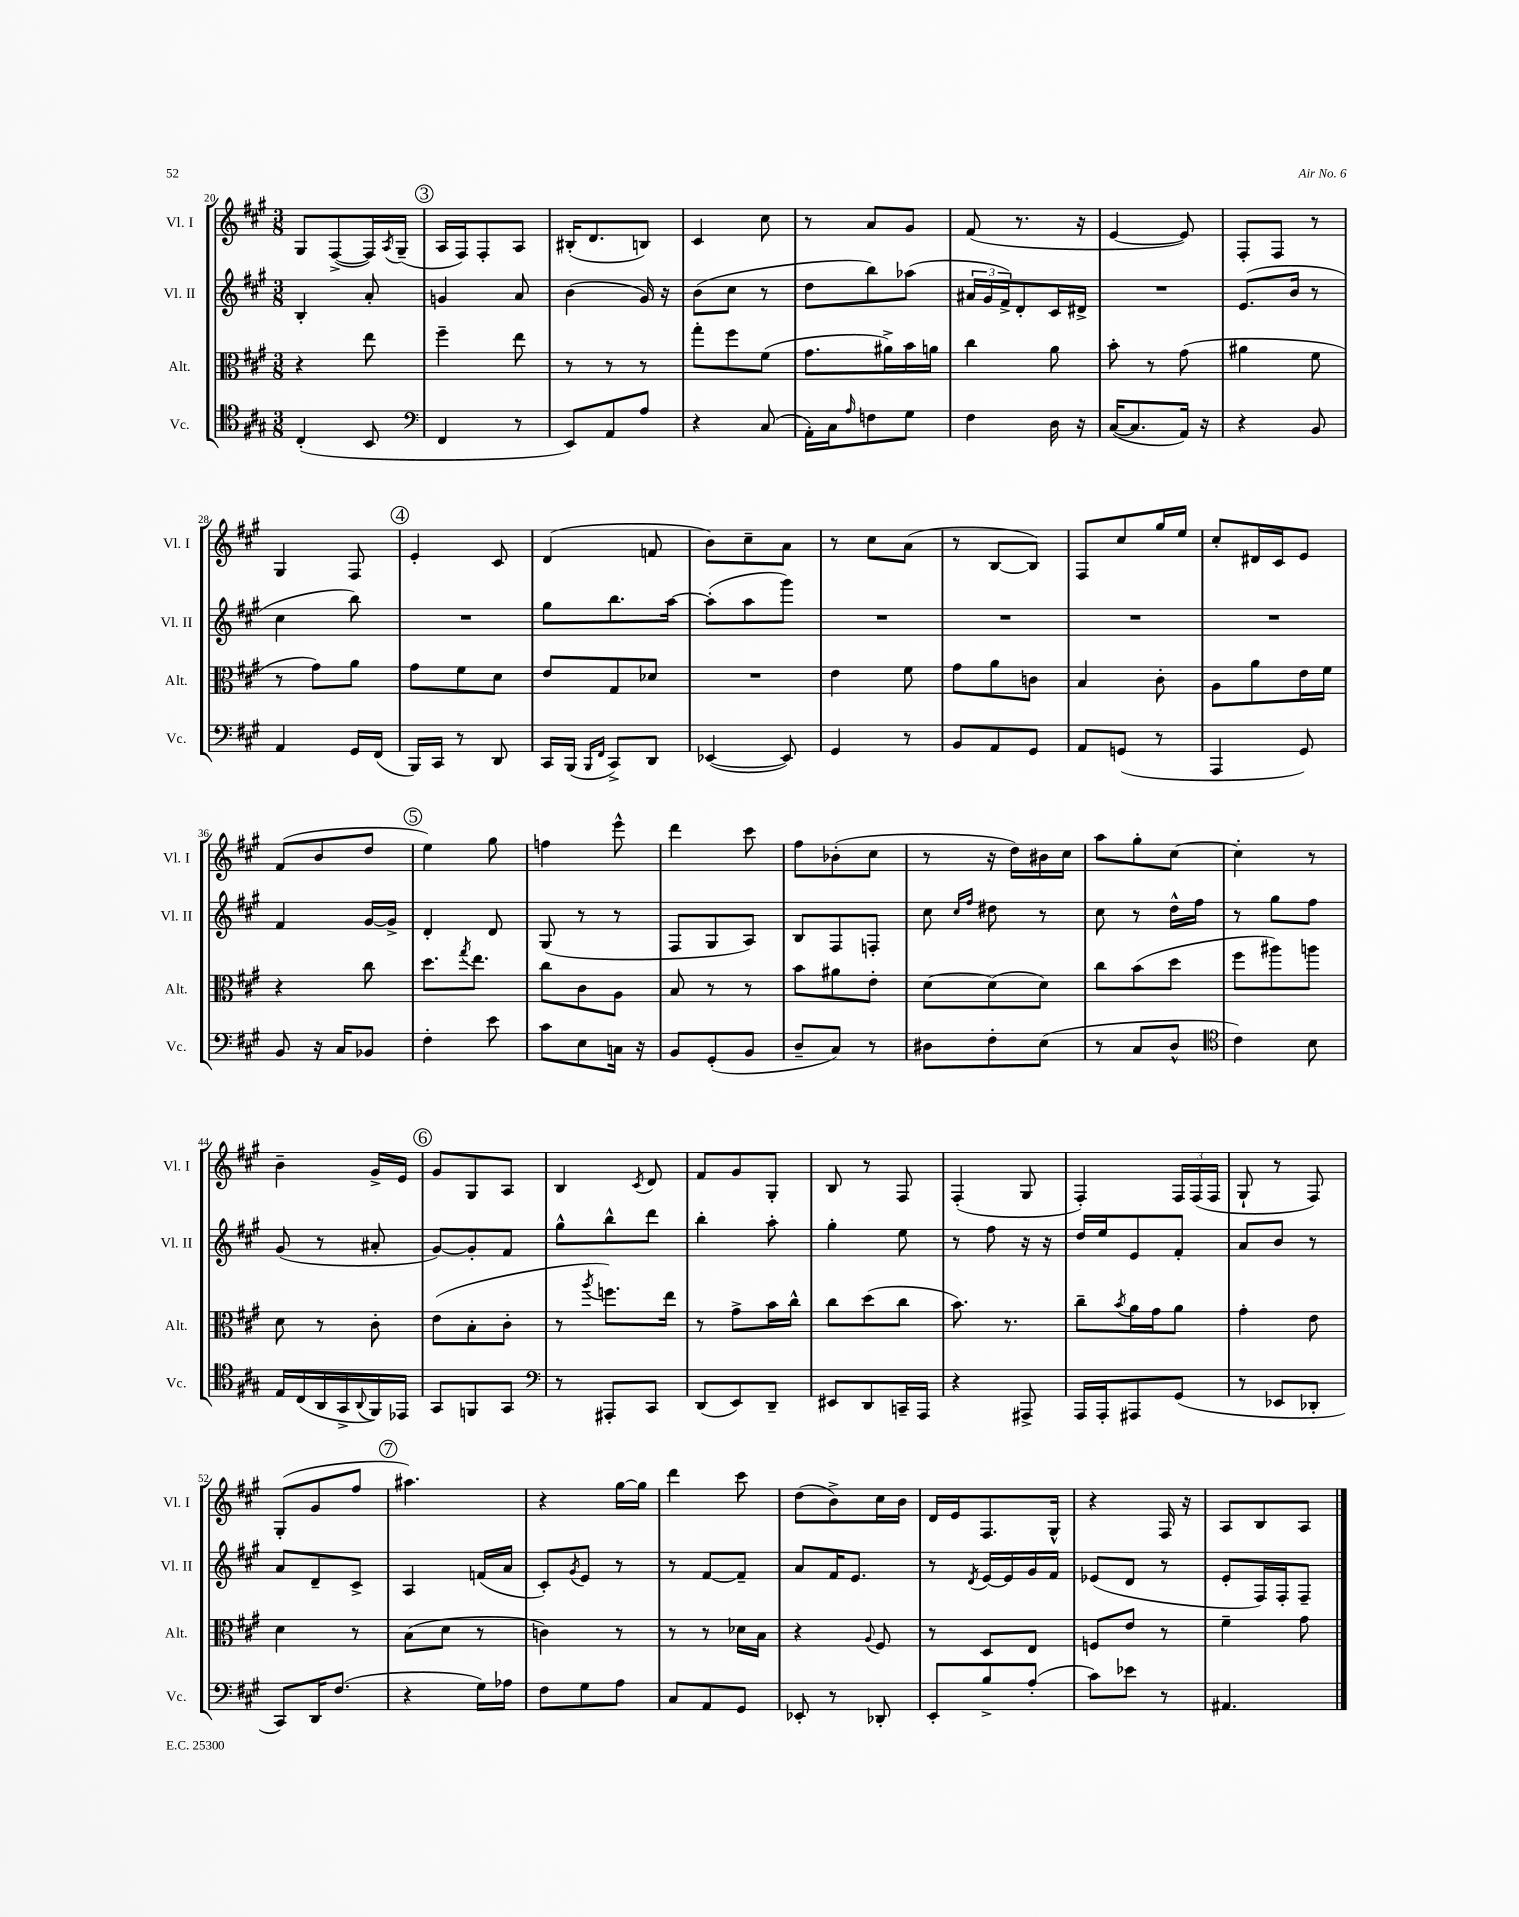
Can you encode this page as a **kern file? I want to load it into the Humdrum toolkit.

**kern	**kern	**kern	**kern
*staff4	*staff3	*staff2	*staff1
*clefC4	*clefC3	*clefG2	*clefG2
*k[f#c#g#]	*k[f#c#g#]	*k[f#c#g#]	*k[f#c#g#]
*M3/8	*M3/8	*M3/8	*M3/8
(4C#'/	4r	4B'/	8G#/L
.	.	.	([8F#^/
8BB/	8ee\	8a'/	16F#/]L)
.	.	.	8qA/
.	.	.	(16G#~/JJ
=	=	=	=
*clefF4	*	*	*
4FF#/	4ff#~\	4g/	16A/LL
.	.	.	16F#/J)
.	.	.	8F#'/
8r	8ee\	8a/	8A/J
=	=	=	=
8EE/L)	8r	(4b\	(16B#'/LK
.	.	.	8.d/
8AA/	8r	.	.
8A/J	8r	16g#/)	8B/J)
.	.	16r	.
=	=	=	=
4r	8gg#'\L	(8b\L	4c#/
.	8ff#\	8cc#\J	.
(8C#/	(8f#\J	8r	8cc#\
=	=	=	=
16AA'\LL)	8.g#\L	8dd\L	8r
16C#\J	.	.	.
16qqA/	.	.	.
8F\	.	8bb\)	8a/L
.	16a#^\L)	.	.
8G#\J	16b\	(8aa-\J	8g#/J
.	16a\JJ	.	.
=	=	=	=
4F#\	4cc#\	24a#/LL	(8f#/
.	.	24g#/	.
.	.	24f#^/J)	.
.	.	8d'/	8.r
16D\	8a\	16c#/L	.
16r	.	16d#^/JJ	16r
=	=	=	=
([16C#/LK	8b'\	4.r	[4e/
8.C#/]	.	.	.
.	8r	.	.
16AA/Jk)	(8g#\	.	8e/])
16r	.	.	.
=	=	=	=
4r	4a#\	(8.e/L	8F#'/L
.	.	.	8F#/J
.	.	16b/Jk	.
8BB/	8f#\	8r	8r
=	=	=	=
4AA/	8r	4cc#\	4G#/
.	8g#\L)	.	.
16GG#/LL	8a\J	8bb\)	8F#/
(16FF#/JJ	.	.	.
=	=	=	=
16BBB/LL)	8g#\L	4.r	4e'/
16CC#/JJ	.	.	.
8r	8f#\	.	.
8DD/	8d\J	.	8c#/
=	=	=	=
16CC#/LL	8e/L	8gg#\L	(4d/
(16BBB/JJ	.	.	.
16qqBBB/LL	.	.	.
16qqFF#/JJ	.	.	.
8CC#^/L)	8G#/	8.bb\	.
8DD/J	8d-/J	.	8f/
.	.	[16aa\Jk	.
=	=	=	=
([4EE-/	4.r	(8aa'\]L	8b\L)
.	.	8aa\	8cc#~\
8EE-/])	.	8ggg#\J)	8a\J
=	=	=	=
4GG#/	4e\	4.r	8r
.	.	.	8cc#\L
8r	8f#\	.	(8a\J
=	=	=	=
8BB/L	8g#\L	4.r	8r
8AA/	8a\	.	[8B/L
8GG#/J	8c\J	.	8B/]J)
=	=	=	=
8AA/L	4B/	4.r	8F#/L
(8GG/J	.	.	8cc#/
8r	8c#'\	.	16gg#/L
.	.	.	16ee/JJ
=	=	=	=
4AAA/	8A\L	4.r	8cc#'/L
.	8a\	.	16d#/L
.	.	.	16c#/J
8GG#/)	16e\L	.	8e/J
.	16f#\JJ	.	.
=	=	=	=
8BB/	4r	4f#/	(8f#/L
16r	.	.	8b/
16C#/LK	.	.	.
8BB-/J	8cc#\	[16g#/LL	8dd/J
.	.	16g#^/]JJ	.
=	=	=	=
4F#'\	8.dd\L	4d'/	4ee\)
.	8qgg#/	.	.
.	8.ee\J	.	.
8e\	.	8d/	8gg#\
=	=	=	=
8c#\L	8cc#\L	(8G#/	4ff\
8E\	8c#\	8r	.
16C\Jk	8A\J	8r	8eee^^\
16r	.	.	.
=	=	=	=
8BB/L	8B/	8F#/L	4ddd\
(8GG#'/	8r	8G#/	.
8BB/J	8r	8A/J)	8ccc#\
=	=	=	=
8D~/L	8b\L	8B/L	8ff#\L
8C#/J)	8a#\	8F#/	(8b-'\
8r	8e'\J	8F'/J	8cc#\J
=	=	=	=
8D#\L	[8d\L	8cc#\	8r
.	.	16qqcc#/LL	.
.	.	16qqff#/JJ	.
8F#'\	(8d\]	8dd#\	16r
.	.	.	16dd\LL)
(8E\J	8d\J)	8r	16b#\
.	.	.	16cc#\JJ
=	=	=	=
8r	8cc#\L	8cc#\	8aa\L
8C#/L	(8b\	8r	8gg#'\
8D^^/J	8dd\J	16dd^^\LL	[8cc#\J
.	.	16ff#\JJ	.
=	=	=	=
*clefC4	*	*	*
4c#\)	8ff#\L	8r	4cc#'\]
.	8aa#\)	8gg#\L	.
8B\	8aa\J	8ff#\J	8r
=	=	=	=
16E/LL	8d\	(8g#/	4b~\
(16C#/	.	.	.
16AA/	8r	8r	.
16GG#^/	.	.	.
8qqAA/	.	.	.
16FF#/)	8c#'\	8a#'/	16g#^/LL
16EE-/JJ	.	.	16e/JJ
=	=	=	=
8GG#/L	(8e\L	[8g#/L)	8g#/L
8FF/	8B'\	8g#'/]	8G#/
8GG#/J	8c#'\J	8f#/J	8A/J
=	=	=	=
*clefF4	*	*	*
8r	8r	8gg#^^\L	4B/
.	8qaa/	.	.
8AAA#'/L	8.ff\L)	8bb^^\	.
.	.	.	8qc#/
8CC#/J	.	8ddd\J	8d/
.	16ee\Jk	.	.
=	=	=	=
(8DD/L	8r	4bb'\	8f#/L
8EE/)	8g#^\L	.	8g#/
8DD~/J	16b\L	8aa'\	8G#'/J
.	16cc#^^\JJ	.	.
=	=	=	=
8EE#/L	8cc#\L	4gg#'\	8B/
8DD/	(8dd\	.	8r
16CC~/L	8cc#\J	8ee\	8F#/
16AAA/JJ	.	.	.
=	=	=	=
4r	8.b\)	8r	(4F#'/
.	.	8ff#\	.
.	8.r	.	.
8AAA#^/	.	16r	8G#/
.	.	16r	.
=	=	=	=
16AAA/LL	8cc#~\L	16dd/LL	4F#'/)
16AAA'/J	.	16ee/J	.
.	8qb/	.	.
8AAA#/	16a\L	8e/	.
.	16g#\J	.	.
(8GG#/J	8a\J	8f#'/J	24F#/LL
.	.	.	(24F#/
.	.	.	24F#/JJ
=	=	=	=
8r	4g#'\	8a/L	8G#`/
8EE-/L	.	8b/J	8r
8DD-'/J	8e\	8r	8F#/)
=	=	=	=
8CC#/L)	4d\	8a/L	(8G#'/L
16DD/K	.	8d~/	8g#/
(8.F#/J	.	.	.
.	8r	8c#^/J	8ff#/J
=	=	=	=
4r	(8B\L	4A/	4.aa#\)
.	8d\J	.	.
16G#\LL)	8r	(16f/LL	.
16A-\JJ	.	16a/JJ	.
=	=	=	=
8F#\L	4c\)	8c#'/L)	4r
.	.	8qg#/	.
8G#\	.	8e/J	.
8A\J	8r	8r	[16gg#\LL
.	.	.	16gg#\]JJ
=	=	=	=
8C#/L	8r	8r	4ddd\
8AA/	8r	[8f#/L	.
8GG#/J	16d-\LL	8f#~/]J	8ccc#\
.	16B\JJ	.	.
=	=	=	=
8EE-'/	4r	8a/L	(8dd\L
8r	.	16f#/K	8b^\)
.	.	8.e/J	.
.	8qqA/	.	.
8DD-'/	8F#/	.	16cc#\L
.	.	.	16b\JJ
=	=	=	=
8EE'/L	8r	8r	16d/LL
.	.	.	16e/J
.	.	8qd/	.
8B^/	8D/L	[16e/LL	8.F#/
.	.	16e/]	.
(8A'/J	8E/J	16g#/	.
.	.	16f#/JJ	16G#^^/Jk
=	=	=	=
8c#\L)	8F/L	(8e-/L	4r
8e-\J	8e/J	8d/J	.
8r	8r	8r	16F#/
.	.	.	16r
=	=	=	=
4.AA#/	4f#~\	8e'/L	8A/L
.	.	16F#/L)	8B/
.	.	16F#'/J	.
.	8g#\	8F#~/J	8A/J
==	==	==	==
*-	*-	*-	*-
